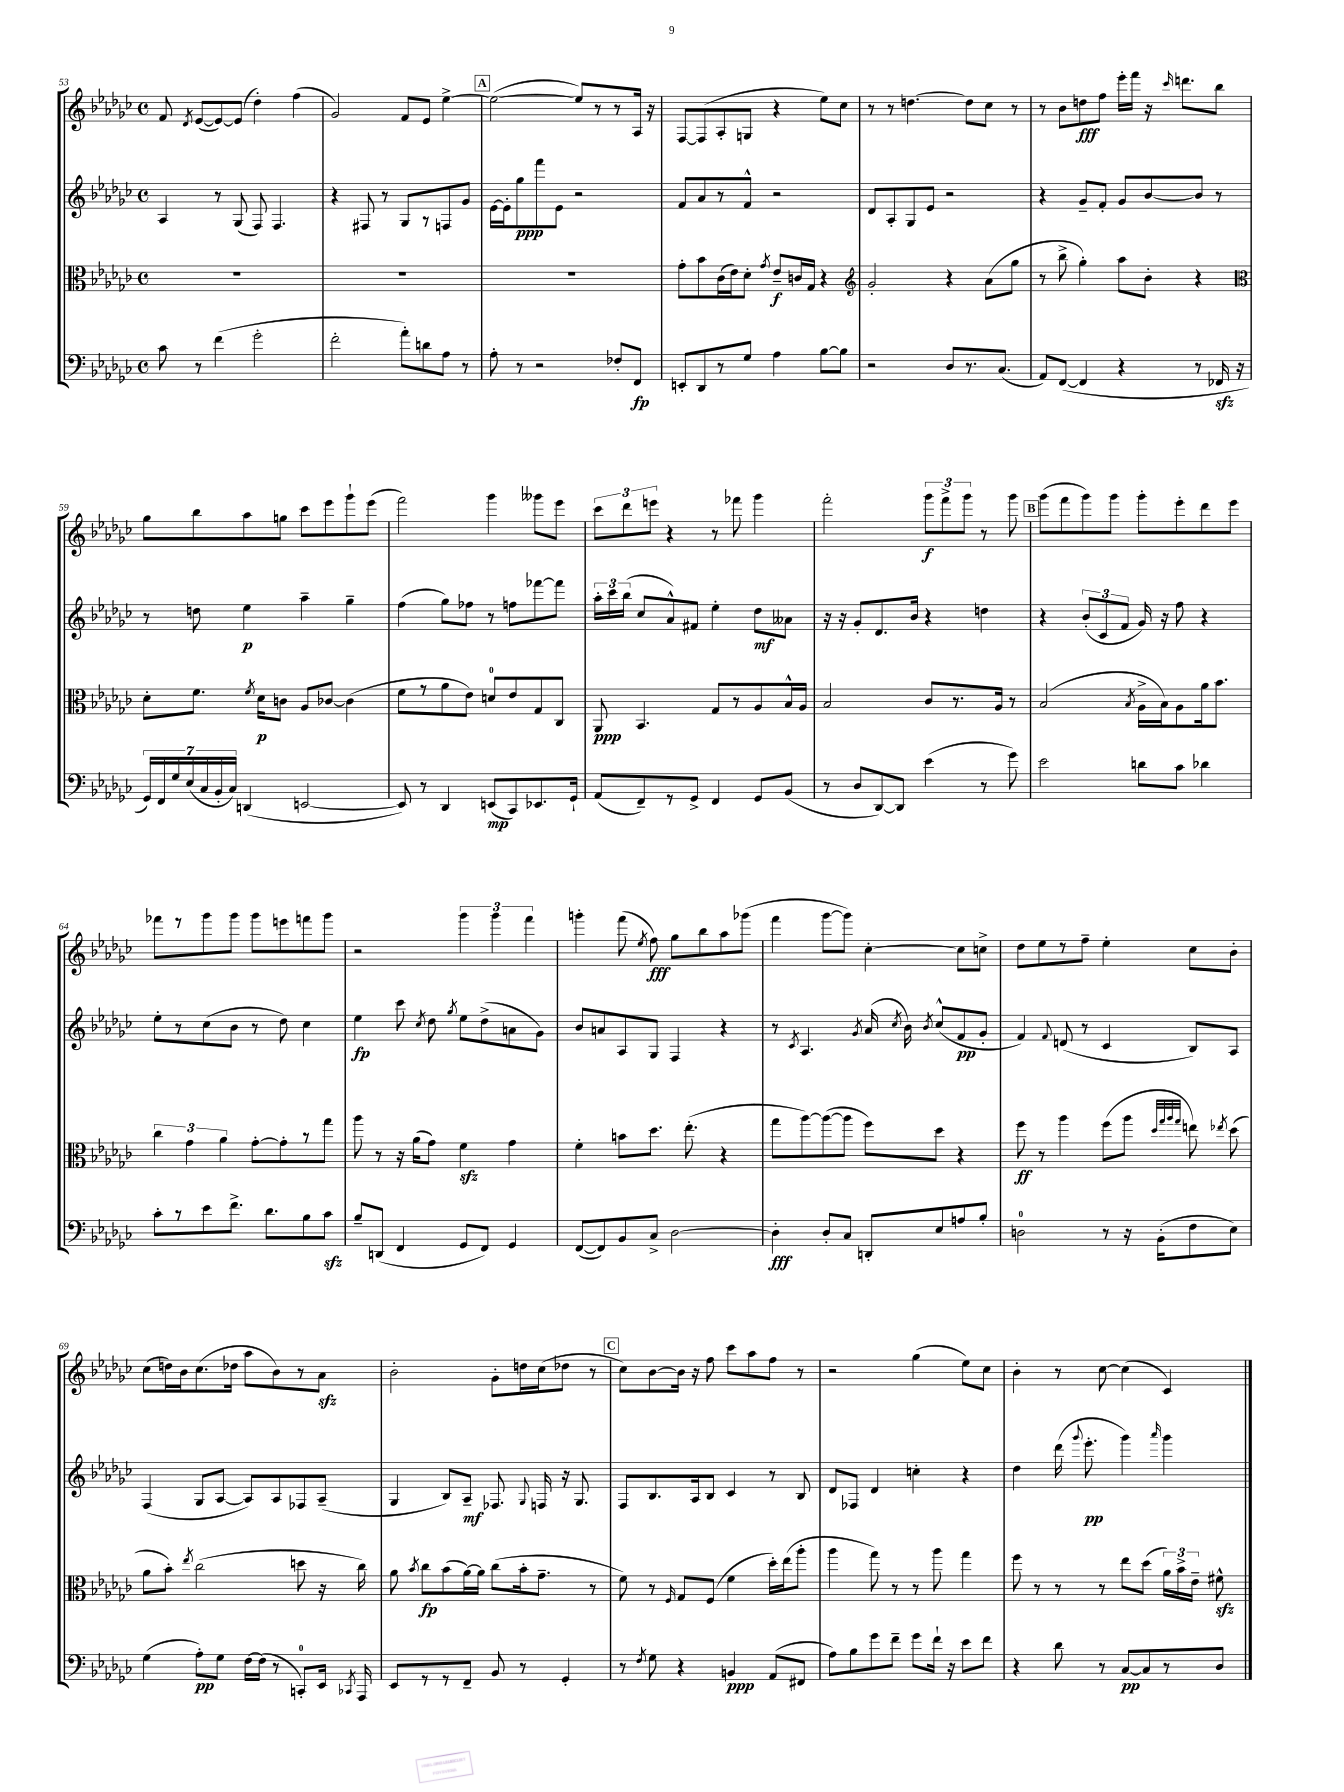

**kern	**kern	**kern	**kern
*staff4	*staff3	*staff2	*staff1
*clefF4	*clefC3	*clefG2	*clefG2
*k[b-e-a-d-g-c-]	*k[b-e-a-d-g-c-]	*k[b-e-a-d-g-c-]	*k[b-e-a-d-g-c-]
*M4/4	*M4/4	*M4/4	*M4/4
*met(c)	*met(c)	*met(c)	*met(c)
8c-	1r	4A-	8f
.	.	.	8qd-
8r	.	.	([8e-
(4f	.	8r	8e-_)
.	.	(8G-	(8e-]
2g-'	.	8F)	4dd-')
.	.	4.F	.
.	.	.	(4ff
=	=	=	=
2f'	1r	4r	2g-)
.	.	8F#	.
.	.	8r	.
8a-')	.	8G-	8f
8d	.	8r	8e-
8A-	.	8F	[4ee-^
8r	.	8g-	.
=	=	=	=
8A-'	1r	[16e-	(2ee-_
.	.	16e-']	.
8r	.	8gg-	.
2r	.	8fff	.
.	.	8e-	.
.	.	2r	8ee-])
.	.	.	8r
8F-'	.	.	8r
8FF	.	.	16A-
.	.	.	16r
=	=	=	=
8EE'	8g-'	8f	[8F
8DD-	8b-	8a-	(8F]
8r	(16c-	8r	8A-'
.	16e-)	.	.
8G-	8d-'	8f^^	8G
.	8qg-	.	.
4A-	8e-~	2r	4r
.	16c	.	.
.	16G-	.	.
[8B-	4r	.	8ee-)
8B-]	.	.	8cc-
=	=	=	=
*	*clefG2	*	*
2r	2g-'	8d-	8r
.	.	8A-'	8r
.	.	8G-	[4.dd
.	.	8e-	.
8D-	4r	2r	.
8.r	.	.	8dd]
.	(8a-	.	8cc-
(8.C-	.	.	.
.	8gg-	.	8r
=	=	=	=
8AA-)	8r	4r	8r
([8FF	8bb-^	.	8b-
4FF]	4gg-')	8g-~	8dd
.	.	8f'	8ff
4r	8aa-	8g-	16eee-'
.	.	.	16fff
.	8b-'	[8b-	16r
.	.	.	16qqccc-
.	.	.	8.ddd
8r	4r	8b-]	.
16FF-	.	8r	8bb-
16r	.	.	.
=	=	=	=
*	*clefC3	*	*
28GG-)	8d-'	8r	8gg-
28FF	.	.	.
28G-	.	.	.
(28E-	.	.	.
.	8.f	8dd	8bb-
28C-	.	.	.
28BB-'	.	.	.
28C-)	.	.	.
(4DD	.	4ee-	8aa-
.	8qf	.	.
.	16d-	.	.
.	8c	.	8gg
[2EE	8A-	4aa-~	8ccc-
.	[8c-	.	8eee-
.	(4c-]	4gg-~	8ggg-`
.	.	.	(8eee-
=	=	=	=
8EE])	8f	(4ff	2fff)
8r	8r	.	.
4DD-	8a-	8gg-)	.
.	8e-)	8ff-	.
(8EE	8d	8r	4ggg-
8CC-)	8e-	8ff	.
8.EE-	8G-	[8fff-	8ggg--
.	8C-	8fff-]	8eee-
16GG-`	.	.	.
=	=	=	=
(8AA-	8AA-	24aa-'	12ccc-
.	.	24ccc-	.
.	.	(24bb-	12ddd-
8FF~)	4.BB-	8cc-	.
.	.	.	12eee
8r	.	8a-^^)	4r
8GG-^	.	8f#	.
4FF	8G-	4ee-'	8r
.	8r	.	8fff-
8GG-	8A-	8dd-	4ggg-
(8BB-	16B-^^	8a--	.
.	16A-	.	.
=	=	=	=
8r	2B-	16r	2fff'
.	.	16r	.
8D-	.	8g-'	.
[8DD-)	.	8.d-	.
8DD-]	.	.	.
.	.	16b-	.
(4e-	8c-	4r	12ggg-
.	.	.	12fff^
.	8.r	.	.
.	.	.	12ggg-
8r	.	4dd	8r
.	16A-	.	.
8g-)	8r	.	8ggg-
=	=	=	=
2e-	(2B-	4r	(8ggg-
.	.	.	8fff
.	.	(12b-'	8ggg-)
.	.	12c-	.
.	.	.	8ggg-
.	.	12f	.
.	8qB-	.	.
8d	16A-^	16g-)	8ggg-'
.	16B-)	16r	.
8c-	8A-	8ff	8eee-'
4d-	16a-	4r	8ddd-
.	8.b-	.	.
.	.	.	8eee-
=	=	=	=
8c-'	6cc-	8ee-'	8fff-
8r	.	8r	8r
.	6g-	.	.
8e-	.	(8cc-	8ggg-
.	6a-	.	.
8.f^	.	8b-	8ggg-
.	[8g-'	8r	8ggg-
8.d-	.	.	.
.	8g-']	8dd-)	8eee
8B-	8r	4cc-	8fff
8c-	8gg-	.	8ggg-
=	=	=	=
8B-~	8aa-	4ee-	2r
(8DD	8r	.	.
4FF	16r	8ccc-	.
.	(16a-	.	.
.	.	8qcc-	.
.	8g-)	8dd-	.
.	.	8qgg-	.
8GG-	4f	8ee-	6ggg-
8FF)	.	(8dd-^	.
.	.	.	6ggg-
4GG-	4g-	8a	.
.	.	.	6fff
.	.	8g-)	.
=	=	=	=
([8FF	4f'	8b-	4ggg'
8FF])	.	8a	.
8BB-	8b	8A-	(8fff
.	.	.	8qee-
8C-^	8.dd-	8G-	8ff)
[2D-	.	4F	8gg-
.	(8.ee-'	.	.
.	.	.	8bb-
.	4r	4r	8aa-
.	.	.	(8ggg-
=	=	=	=
4D-']	8gg-	8r	4fff
.	.	8qc-	.
.	[8aa-)	4.A-	.
8D-'	(8aa-_	.	[8ggg-
8C-	8aa-]	.	8ggg-])
.	.	8qg-	.
8DD'	8ff)	(16a-	[4cc-'
.	.	8qcc-	.
.	.	16b-)	.
.	.	8qb-	.
8E-	8dd-	(8cc-^^	.
8A	4r	8f	8cc-]
8B-'	.	8g-'	8cc^
=	=	=	=
2D	8ff	4f)	8dd-
.	8r	.	8ee-
.	.	8qqf	.
.	4aa-	(8d	8r
.	.	8r	8ff~
8r	(8ff	4c-	4ee-'
16r	8aa-	.	.
(16BB-'	.	.	.
.	32qqdd-	.	.
.	32qqgg-	.	.
.	32qqaa-	.	.
.	32qqgg-	.	.
8F	8ee)	8B-)	8cc-
.	8qee-	.	.
8E-)	(8dd-	8A-	8b-'
=	=	=	=
(4G-	8a-	(4F	(8cc-
.	8b-')	.	16dd)
.	.	.	16b-
.	8qee-	.	.
8A-')	(2cc-	8G-	(8.cc-
8G-	.	[8A-	.
.	.	.	16dd-
[16F	.	8A-])	8aa-
(16F]	.	.	.
8r	.	8A-	8b-)
8CC')	8dd	8F-	8r
16EE-	16r	(8A-~	8a-
8qCC-	.	.	.
16AAA-	16cc-)	.	.
=	=	=	=
8EE-	8a-	4G-	2b-'
.	8qb-	.	.
8r	8cc-	.	.
8r	(8b-	8B-)	.
8FF~	[16a-)	8A-~	.
.	16a-]	.	.
8BB-	(8cc-	8.F-	8g-'
8r	16b-'	.	16dd
.	.	8qqG-	.
.	8.g-~	16F	(16cc-
4GG-'	.	16r	8dd-
.	.	8.G-	.
.	8r	.	8r
=	=	=	=
8r	8f)	8F	8cc-)
8qF	.	.	.
8G-	8r	8.B-	[8b-
.	16qqF	.	.
4r	8G-	.	16b-]
.	.	16A-	16r
.	(8F	8B-	8ff
4BB	4f	4c-	8ccc-
.	.	.	8aa-
(8AA-	16dd-')	8r	8ff
.	(16ee-	.	.
8FF#	8aa-'	8B-	8r
=	=	=	=
8A-)	4aa-	8d-	2r
8B-	.	8F-	.
8g-	8gg-)	4d-	.
8f~	8r	.	.
8g-	8r	4cc'	(4gg-
16f`	8aa-	.	.
16r	.	.	.
8e-	4gg-	4r	8ee-)
8f	.	.	8cc-
=	=	=	=
4r	8ff	4dd-	4b-'
.	8r	.	.
8d-	8r	(16ddd-	8r
.	.	8qqggg-	.
.	.	8.eee-'	.
8r	8r	.	[8cc-
[8C-	8ee-	4ggg-)	(4cc-]
8C-]	(8dd-	.	.
.	.	16qqaaa-	.
8r	24a-)	4ggg-	4c-)
.	24b-^	.	.
.	24e-~	.	.
8D-	8f#^^	.	.
==	==	==	==
*-	*-	*-	*-
